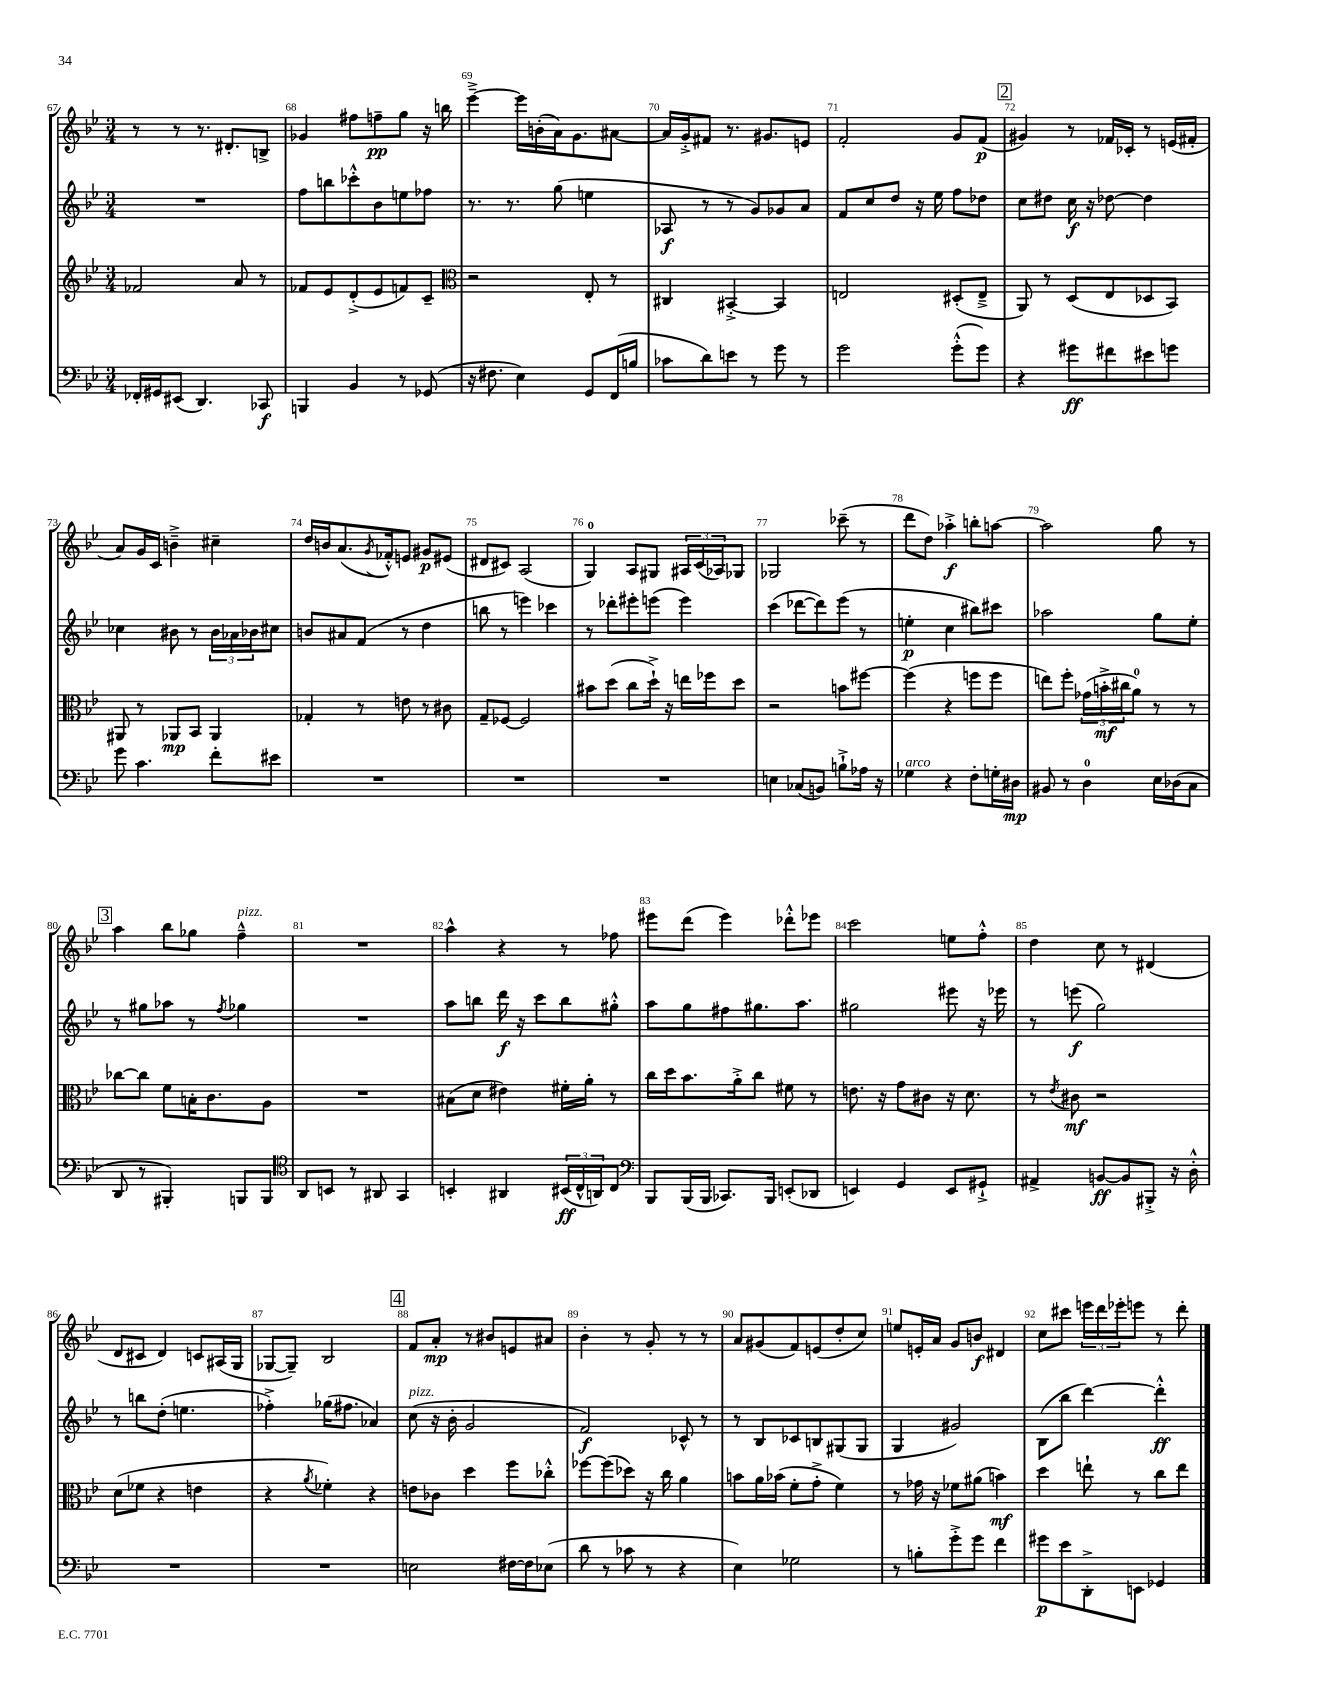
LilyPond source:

<<
\new StaffGroup <<
\new Staff = "s0" {
    \clef treble \key bes \major \numericTimeSignature \time 3/4
    r8 r8 r8. dis'8.-. b8-> |
    ges'4 fis''8 f''8--\pp g''8 r16 b''16 |
    ees'''4~---> ees'''16 b'16-.( a'16) g'8. ais'8~ |
    ais'16 g'16-.-> fis'8 r8. gis'8. e'8 |
    f'2-. g'8 f'8\p( |
    \mark \markup { \box "2" } gis'4) r8 fes'16 ces'16-. r8 e'16( fis'16-. |
    a'8) g'16 c'16 b'4---> cis''4-- |
    d''16 b'16 a'8.( \acciaccatura { g'8 } fes'16-.-^) e'8 gis'8\p eis'8( |
    dis'8 cis'8) a2( |
    g4-0) a8 gis8 \tuplet 3/2 { ais16 c'16( aes16) } ges8 |
    ges2 ces'''8--( r8 |
    d'''8 d''8) aes''4-.->\f b''8-. a''8~ |
    a''2 g''8 r8 |
    \mark \markup { \box "3" } a''4 bes''8 ges''8 f''4---^^\markup { \italic "pizz." } |
    R2. |
    a''4-^ r4 r8 fes''8 |
    eis'''8 d'''8( eis'''4) des'''8-.-^ ees'''8 |
    c'''2 e''8 f''8-.-^ |
    d''4 c''8 r8 dis'4( |
    d'8 cis'8 d'4) c'8 ais16( g16 |
    ges8~ ges8--) bes2 |
    \mark \markup { \box "4" } f'8 a'8-.\mp r8 bis'8 e'8 ais'8 |
    bes'4-. r8 g'8-. r8 r8 |
    a'8 gis'8( f'8) e'8( d''8-. c''8) |
    e''8 e'16-. a'16 g'8 b'8\f dis'4 |
    c''8 cis'''8 \tuplet 3/2 { e'''16 d'''16 ees'''16-. } e'''8 r8 d'''8-. \bar "|." |
}
\new Staff = "s1" {
    \clef treble \key bes \major \numericTimeSignature \time 3/4
    R2. |
    f''8 b''8 ces'''8-.-^ bes'8 e''8 fes''8 |
    r8. r8. g''8( e''4 |
    aes8\f r8 r8 g'8) ges'8 a'8 |
    f'8 c''8 d''8 r16 ees''16 f''8 des''8 |
    \mark \markup { \box "2" } c''8 dis''8 c''16\f r16 des''8~ des''4 |
    ces''4 bis'8 r8 \tuplet 3/2 { bis'16 aes'16 bes'16 } cis''8 |
    b'8 ais'8 f'8( r8 d''4 |
    b''8 r8 e'''4) ces'''4 |
    r8 des'''8-. eis'''8-. e'''8( e'''4) |
    c'''4( des'''8~ des'''8) ees'''8( r8 |
    e''4-.\p c''4 bis''8) cis'''8 |
    aes''2 g''8 ees''8-. |
    \mark \markup { \box "3" } r8 gis''8 aes''8 r8 \acciaccatura { f''8 } ges''4 |
    R2. |
    a''8 b''8 d'''16\f r16 c'''8 b''8 gis''8-.-^ |
    a''8 g''8 fis''8 gis''8. a''8. |
    gis''2 eis'''8 r16 ees'''16 |
    r8 e'''8\f( g''2) |
    r8 b''8 d''8-.( e''4. |
    fes''4-.->) ges''16( fis''8. aes'4) |
    \mark \markup { \box "4" } c''8^\markup { \italic "pizz." }( r16 bes'16-. g'2 |
    f'2\f) ces'8-^ r8 |
    r8 bes8 ces'8 b8 gis8( gis8 |
    g4 gis'2) |
    bes8( bes''8 d'''4~) d'''4-.-^\ff \bar "|." |
}
\new Staff = "s2" {
    \clef treble \key bes \major \numericTimeSignature \time 3/4
    fes'2 a'8 r8 |
    fes'8 ees'8 d'8-.->( ees'8 f'8) c'8-- |
    \clef alto r2 ees8-. r8 |
    cis4 bis,4~-.-> bis,4 |
    e2 dis8-.( e8---> |
    \mark \markup { \box "2" } a,8) r8 d8( ees8 des8 bes,8) |
    ais,8 r8 aes,8\mp bes,8 aes,4 |
    ges4-. r8 e'8 r8 cis'8 |
    g8-- fes8~ fes2 |
    bis'8 d''8( c''8 d''16-!->) r16 e''16 fes''16 d''8 |
    r2 b'8 fis''8~ |
    fis''4( r4 f''8 f''8 |
    e''8) f''8-. \tuplet 3/2 { ges'16( b'16-.->\mf cis''16 } a'8-0) r8 r8 |
    \mark \markup { \box "3" } ces''8~ ces''8 f'8 b16-. c'8. a8 |
    R2. |
    bis8( d'8 eis'4) fis'16-. a'16-. r8 |
    c''16 d''16 bes'8. a'16-.-> c''8 fis'8 r8 |
    e'8. r16 g'8 cis'8 r16 d'8. |
    r8 \acciaccatura { ees'8 } cis'8\mf r2 |
    d'8( fes'8 r4 e'4 |
    r4 \acciaccatura { a'8 } fes'4-.) r4 |
    \mark \markup { \box "4" } e'8 ces'8 d''4 f''8 ces''8-.-^ |
    fes''8~ fes''8( des''8) r16 c''16 a'4 |
    b'8 a'16 bes'16( f'8-. g'8-.-> f'4) |
    r8 ges'16 r16 fes'8 ais'8( b'4\mf) |
    d''4 e''8-! r8 c''8 e''8 \bar "|." |
}
\new Staff = "s3" {
    \clef bass \key bes \major \numericTimeSignature \time 3/4
    fes,16-. gis,16 eis,8( d,4.) ces,8\f |
    b,,4 bes,4 r8 ges,8( |
    r16 fis8. ees4) g,8 f,16( b16 |
    ces'8 d'8) e'8 r8 g'8 r8 |
    g'2 g'8-.-^( g'8) |
    \mark \markup { \box "2" } r4 gis'8\ff fis'8 eis'8 g'8 |
    g'8 c'4. f'8-. eis'8 |
    R2. |
    R2. |
    R2. |
    e4 ces8( b,8) b8-!-> aes16 r16 |
    ges4^\markup { \italic "arco" } r4 f8-. g16-. dis16\mp |
    bis,8 r8 d4-0 ees16 des16( c8 |
    \mark \markup { \box "3" } d,8 r8 bis,,4-.) b,,8 b,,8 |
    \clef tenor a,8 b,8 r8 ais,8 g,4 |
    b,4-. ais,4 \tuplet 3/2 { bis,16\ff( c16-^ a,16) } c8 |
    \clef bass bes,,8 bes,,16( bes,,16 ces,8.) bes,,16 e,8-.( des,8 |
    e,4) g,4 e,8 gis,8-!-> |
    ais,4-> b,8~\ff b,8 bis,,8-.-> r16 d16-.-^ |
    R2. |
    R2. |
    \mark \markup { \box "4" } e2 fis16~ fis16 ees8( |
    d'8 r8 ces'8 r8 r4 |
    ees4) ges2 |
    r8 b8-. g'8-.-> g'8 f'4 |
    gis'8\p ees'8 d,8-.-> e,8 ges,4 \bar "|." |
}
>>
>>
\layout { \context { \Score currentBarNumber = #67 \override BarNumber.break-visibility = ##(#f #t #t) barNumberVisibility = #all-bar-numbers-visible } }
